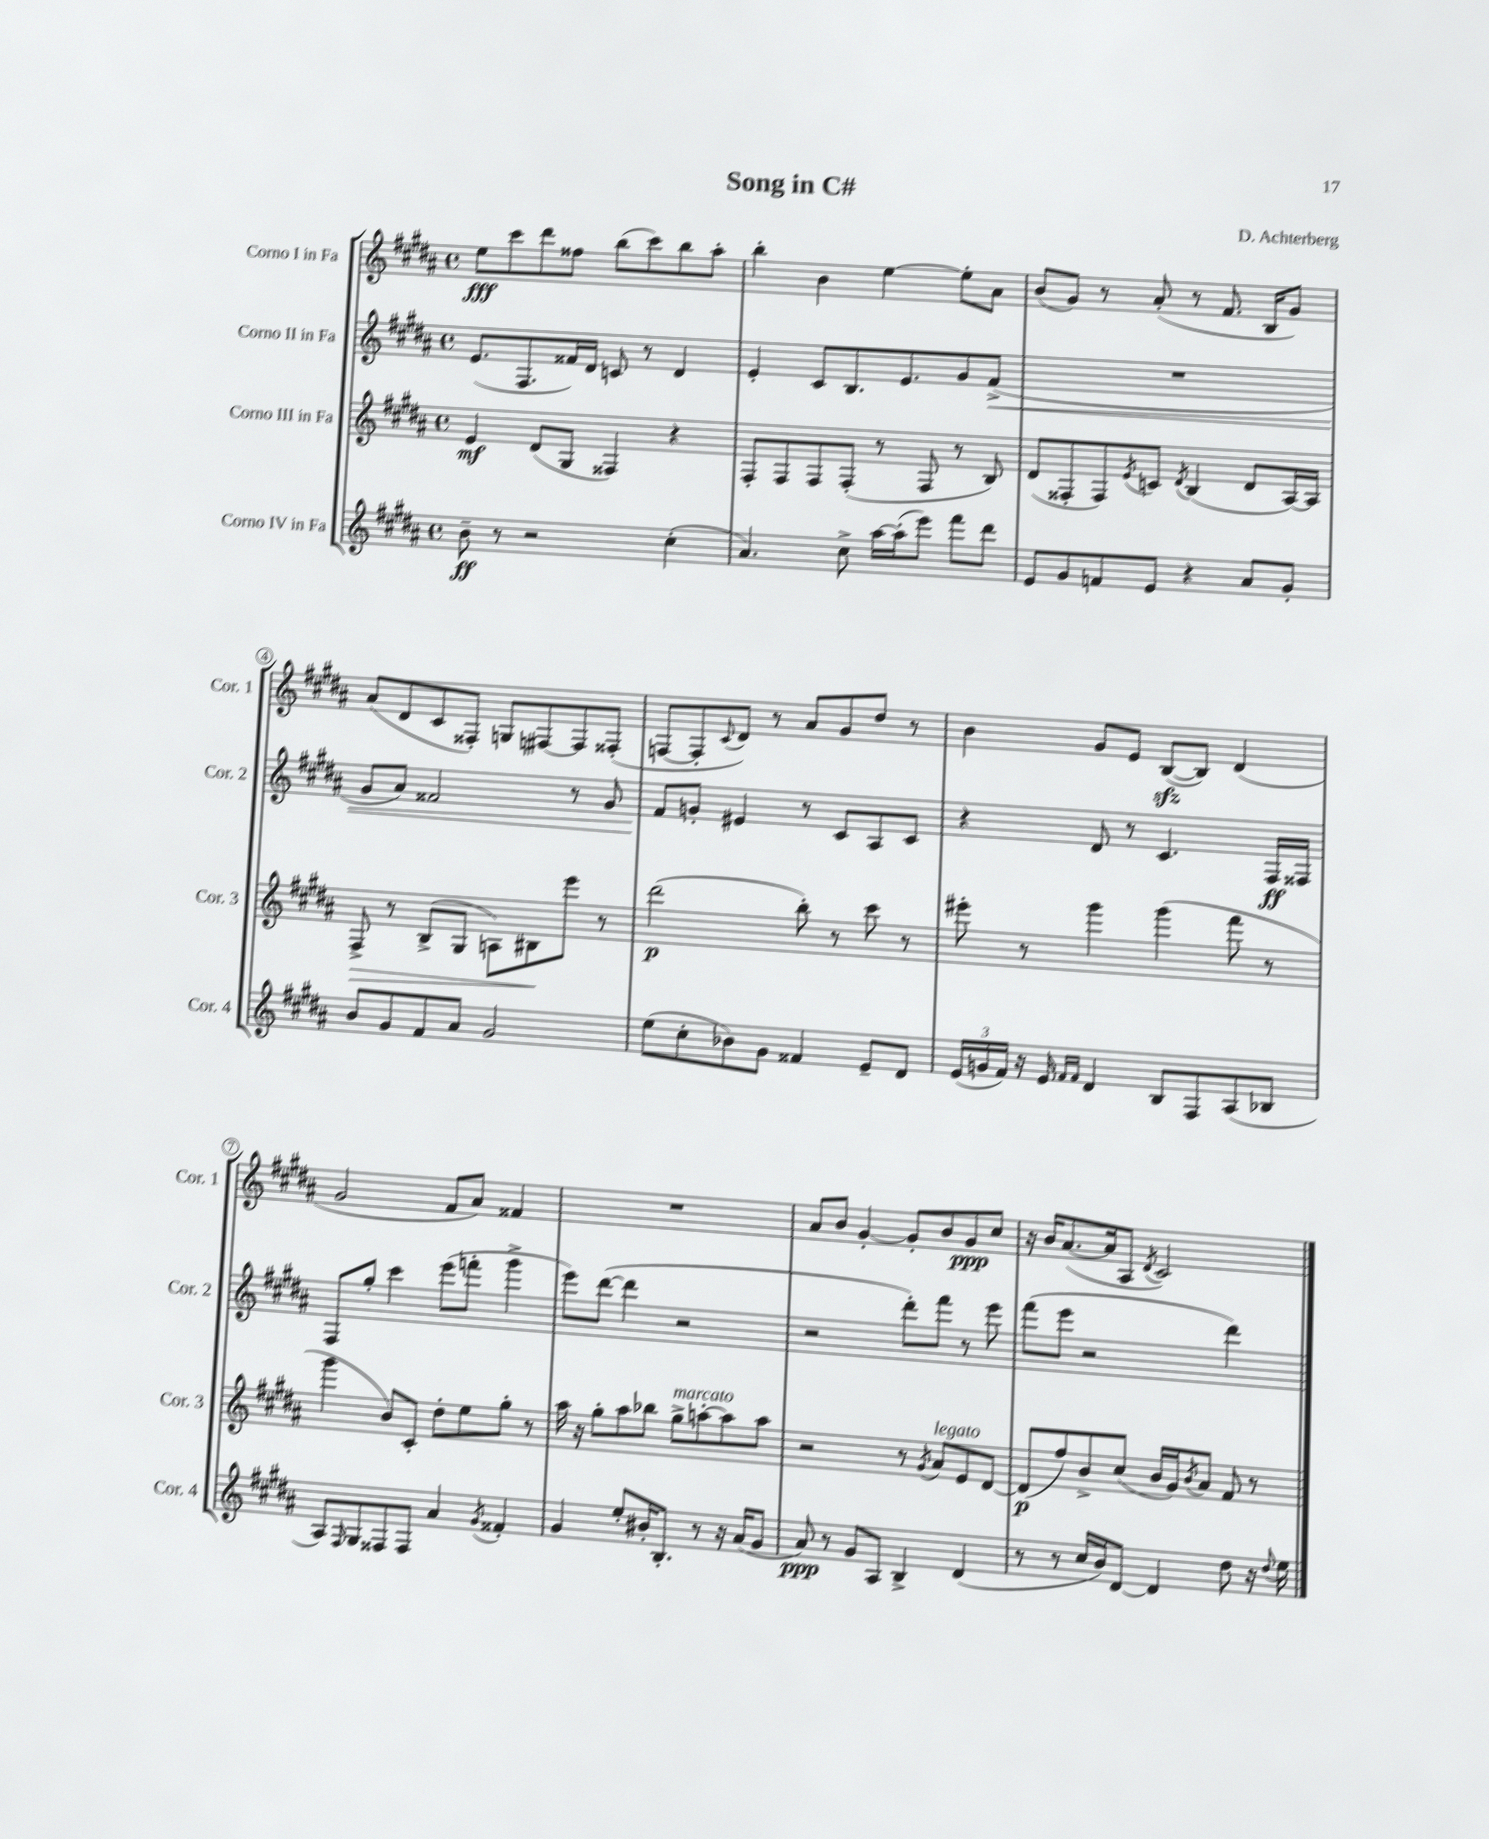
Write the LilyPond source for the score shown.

\header { title = "Song in C#" composer = "D. Achterberg" }
<<
\new StaffGroup <<
\new Staff = "s0" \with { instrumentName = "Corno I in Fa" shortInstrumentName = "Cor. 1" } {
    \clef treble \key b \major \defaultTimeSignature \time 4/4
    e''8\fff cis'''8 dis'''8 fisis''8 b''8( cis'''8) b''8 ais''8-. |
    b''4-. b'4 e''4~ e''8-. ais'8 |
    b'8( gis'8) r8 ais'8-.( r8 fis'8. b16 gis'8) |
    ais'8( dis'8 cis'8 fisis8-.) g8 fis8~ fis8 fisis8-.( |
    f8~ f8-. \appoggiatura { cis'8 } dis'8) r8 ais'8 gis'8 dis''8 r8 |
    b'4 gis'8 e'8 b8~\sfz( b8) dis'4( |
    gis'2 fis'8 ais'8) fisis'4 |
    R1 |
    ais'8 b'8 gis'4~-. gis'8-. b'8 gis'8\ppp cis''8 |
    r16 b'16 ais'8.~( ais'16 ais8 \acciaccatura { dis'8 } cis'2) \bar "|." |
}
\new Staff = "s1" \with { instrumentName = "Corno II in Fa" shortInstrumentName = "Cor. 2" } {
    \clef treble \key b \major \defaultTimeSignature \time 4/4
    e'8.( fis8. fisis'16) dis'16 c'8 r8 dis'4 |
    e'4-. cis'8 b8. e'8. gis'8 fis'8->\<( |
    R1 |
    gis'8 ais'8) fisis'2 r8 gis'8 |
    fis'8\! g'8-. eis'4 r8 cis'8 ais8 cis'8 |
    r4 dis'8 r8 cis'4. fis16\ff fisis16 |
    fis8 gis''8-. cis'''4 e'''8( f'''8-. gis'''4-> |
    e'''8) dis'''8~( dis'''4 r2 |
    r2 dis'''8-.) fis'''8 r8 e'''8 |
    fis'''8( e'''8 r2 dis'''4) \bar "|." |
}
\new Staff = "s2" \with { instrumentName = "Corno III in Fa" shortInstrumentName = "Cor. 3" } {
    \clef treble \key b \major \defaultTimeSignature \time 4/4
    e'4\mf dis'8( gis8 fisis4) r4 |
    fis8-. fis8 fis8 fis8-.( r8 fis8 r8 b8) |
    dis'8( fisis8-. fisis8) \acciaccatura { e'8 } c'8 \acciaccatura { dis'8 } b4( dis'8 ais16~) ais16 |
    fis8->\> r8 b8->( gis8 a8) bis8\! e'''8 r8 |
    dis'''2\p( b''8-.) r8 cis'''8 r8 |
    eis'''8-. r8 gis'''4 gis'''4( fis'''8 r8 |
    gis'''4 b'8) cis'8-. dis''8-. e''8 gis''8-. r8 |
    ais''16 r16 gis''8-. ais''8 bes''8 gis''8->^\markup { \italic "marcato" } a''8~-. a''8 a''8 |
    r2 r8 \acciaccatura { gis'8 } ais'8^\markup { \italic "legato" } e'8 dis'8~ |
    dis'8\p( fis''8) b'8-> cis''8( b'16 gis'16) \acciaccatura { b'8 } ais'8 fis'8 r8 \bar "|." |
}
\new Staff = "s3" \with { instrumentName = "Corno IV in Fa" shortInstrumentName = "Cor. 4" } {
    \clef treble \key b \major \defaultTimeSignature \time 4/4
    b'8--\ff r8 r2 cis''4-.( |
    ais'4.) cis''8-> ais''16~ ais''16-.( e'''8) fis'''8 dis'''8 |
    e'8 gis'8 f'8 e'8 r4 ais'8 gis'8-. |
    b'8 gis'8 fis'8 ais'8 gis'2 |
    e''8( cis''8-. bes'8) gis'8 fisis'4 e'8-- dis'8 |
    \tuplet 3/2 { e'16( g'16 fis'16) } r16 e'16 \grace { fis'16 fis'16 } dis'4 b8 fis8 ais8( bes8 |
    ais8) \grace { fis16 } gis8 fisis8 fisis8 ais'4 \acciaccatura { gis'8 } fisis'4-. |
    gis'4 e''8-. bis'16-. b8.-. r8 r16 ais'16( gis'8 |
    ais'8\ppp) r8 gis'8 ais8 b4-> dis'4( |
    r8 r8 cis''16 b'16) dis'8~ dis'4 dis''8 r16 \appoggiatura { dis''8 } e''16 \bar "|." |
}
>>
>>
\layout { \context { \Score \override BarNumber.stencil = #(make-stencil-circler 0.1 0.3 ly:text-interface::print) } }
